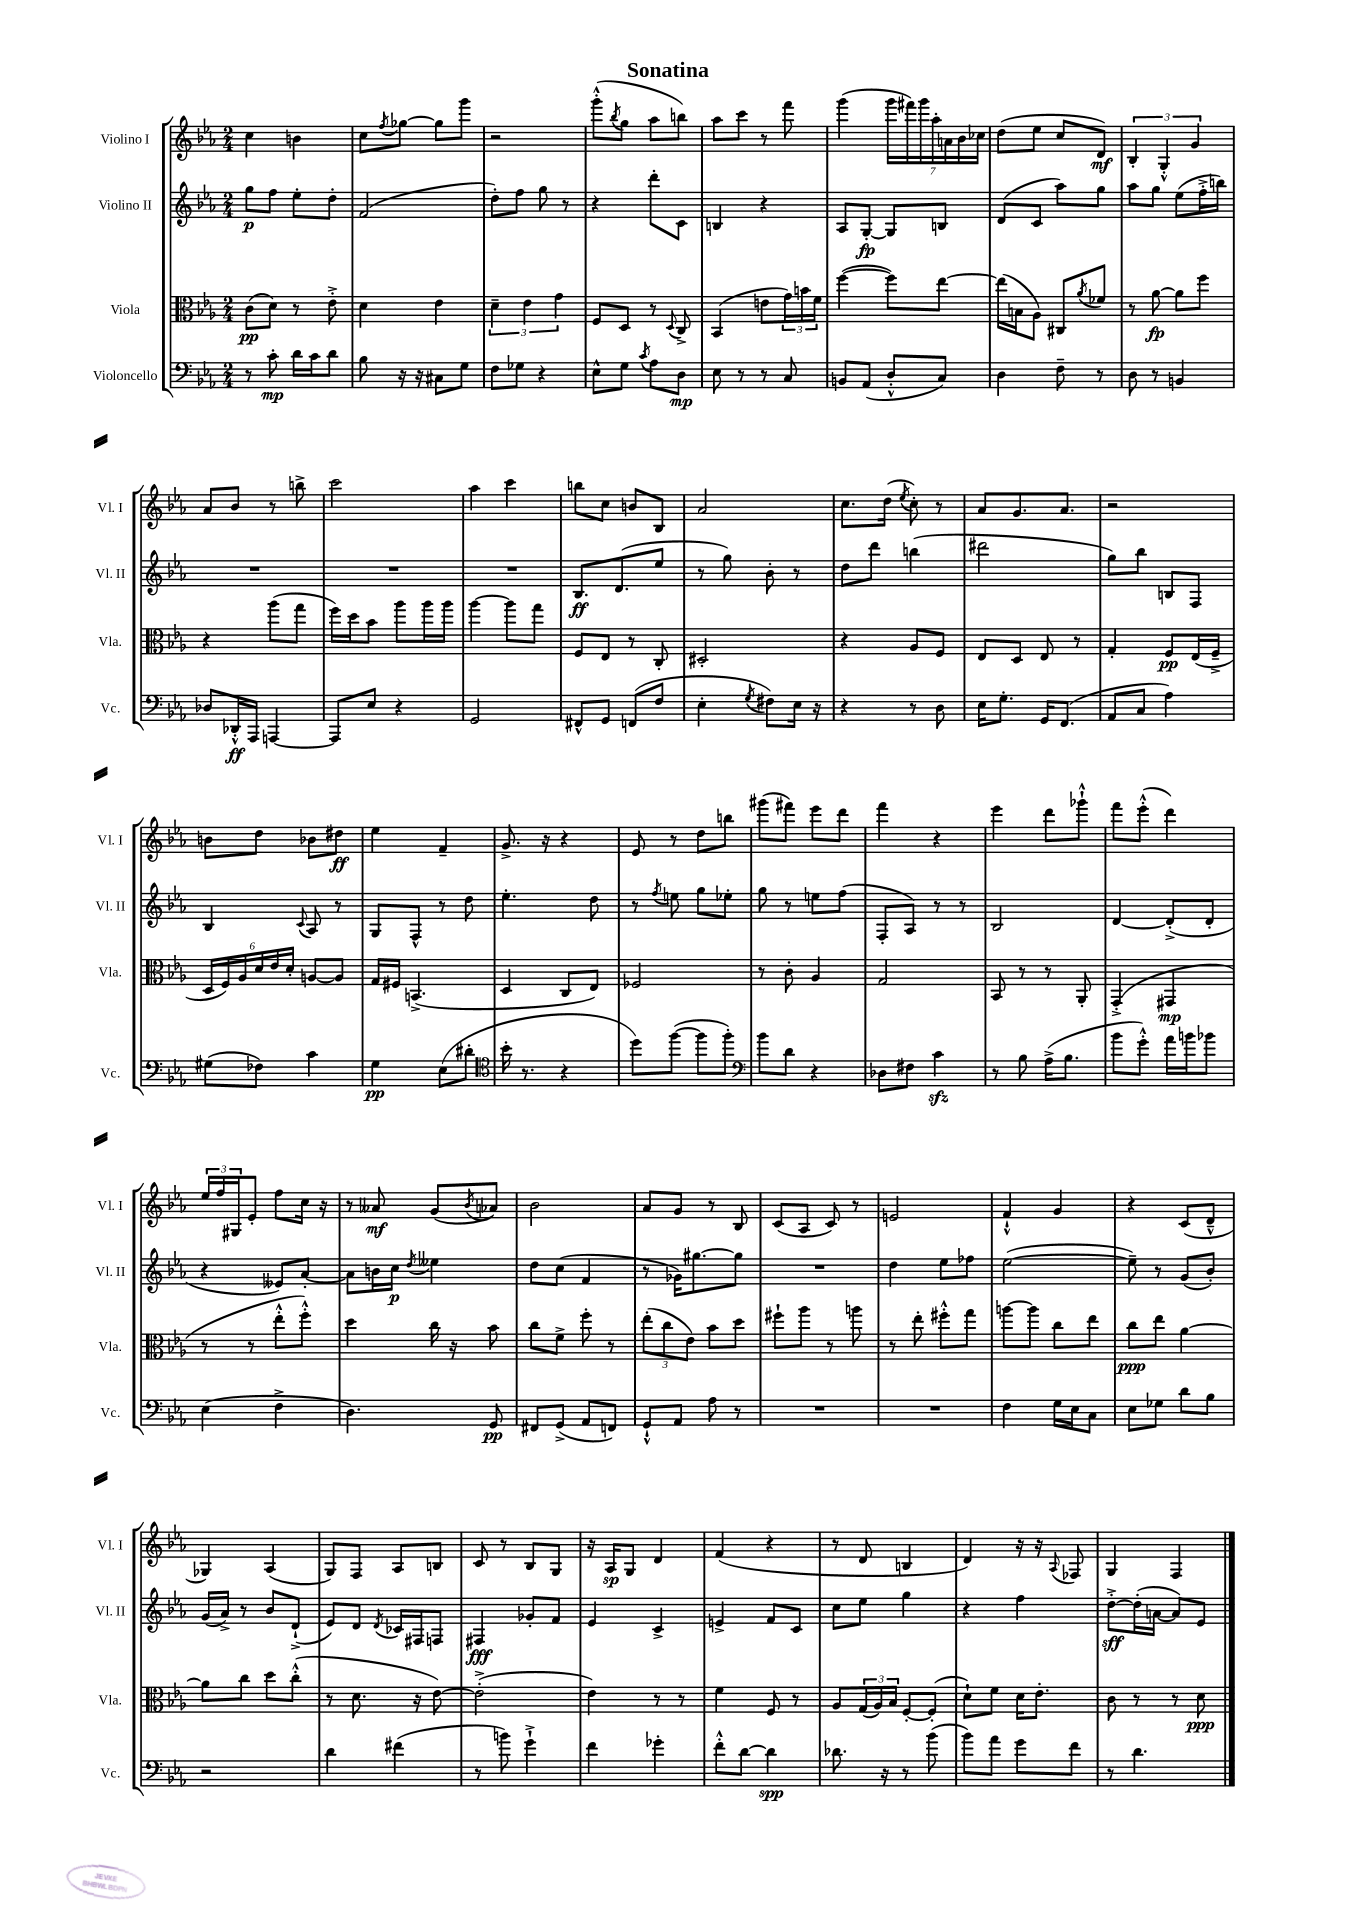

**kern	**kern	**kern	**kern
*staff4	*staff3	*staff2	*staff1
*clefF4	*clefC3	*clefG2	*clefG2
*k[b-e-a-]	*k[b-e-a-]	*k[b-e-a-]	*k[b-e-a-]
*M2/4	*M2/4	*M2/4	*M2/4
8r	(8c	8gg	4cc
8c'	8d)	8ff	.
16d	8r	8ee-'	4b
16c	.	.	.
8d	8e-'^	8dd'	.
=	=	=	=
8B-	4d	(2f	8cc
.	.	.	8qff
16r	.	.	[8gg-
16r	.	.	.
8C#	4e-	.	8gg-]
8G	.	.	8ggg
=	=	=	=
8F	6d~	8dd')	2r
8G-	.	8ff	.
.	6e-	.	.
4r	.	8gg	.
.	6g	.	.
.	.	8r	.
=	=	=	=
8E-^^	8F	4r	(8ggg'^^
.	.	.	8qbb-
8G	8D	.	8gg
8qc	.	.	.
8A-	8r	8ddd'	8aa-
.	8qqD	.	.
8D	8C^	8c	8bb)
=	=	=	=
8E-	(4BB-	4B	8aa-
8r	.	.	8ccc
8r	8e	4r	8r
8C	24g)	.	8fff
.	24b	.	.
.	24f	.	.
=	=	=	=
8BB	([4ff	8A-	(4ggg
(8AA-	.	[8G'	.
8D'^^	8ff])	8G]	28ggg
.	.	.	28fff#)
.	.	.	28ggg
.	.	.	28aa-'
8C)	[8ee-	8B	.
.	.	.	28a
.	.	.	28b-
.	.	.	28cc-
=	=	=	=
4D	(16ee-]	(8d	(8dd
.	16B	.	.
.	8A-)	8c	8ee-
8F~	8C#	8aa-)	8cc
.	8qa-	.	.
8r	8f-	8gg	8d)
=	=	=	=
8D	8r	8aa-	6B-'
8r	[8a-	8gg	.
.	.	.	6G'^^
4BB	8a-]	(8ee-	.
.	.	.	6g
.	8ff	16ff'^	.
.	.	16bb)	.
=	=	=	=
8D-	4r	2r	8a-
16DD-'^^	.	.	8b-
16AAA-	.	.	.
[4AAA	(8aa-	.	8r
.	8gg	.	8bb^
=	=	=	=
8AAA]	16ff)	2r	2ccc
.	16dd	.	.
8E-	8b-	.	.
4r	8aa-	.	.
.	16aa-	.	.
.	16aa-	.	.
=	=	=	=
2GG	[4aa-	2r	4aa-
.	8aa-]	.	4ccc
.	8gg	.	.
=	=	=	=
8FF#^^	8F	8.B-	8bb
8GG	8E-	.	8cc
.	.	(8.d	.
(8FF	8r	.	8b
8F	8C'	8ee-	8B-
=	=	=	=
4E-'	2D#'	8r	2a-
.	.	8gg)	.
8qG	.	.	.
8F#)	.	8b-'	.
16E-	.	8r	.
16r	.	.	.
=	=	=	=
4r	4r	8dd	8.cc
.	.	8ddd	.
.	.	.	(16dd
.	.	.	8qee-
8r	8A-	(4bb	8cc')
8D	8F	.	8r
=	=	=	=
16E-	8E-	2ddd#	8a-
8.G'	.	.	.
.	8D	.	8.g
16GG	8E-	.	.
(8.FF	.	.	8.a-
.	8r	.	.
=	=	=	=
8AA-	4G'	8gg)	2r
8C	.	8bb-	.
4A-)	8F	8B	.
.	(16E-	8F	.
.	16F~^	.	.
=	=	=	=
(8G#	24D	4B-	8b
.	24F)	.	.
.	24A-	.	.
8F-)	24d	.	8dd
.	24e-	.	.
.	24d'	.	.
.	.	8qqc	.
4c	[8A	8A-	8b-
.	8A]	8r	8dd#
=	=	=	=
4G	16G	8G	4ee-
.	16F#	.	.
.	(4.BB^	8F^^	.
(8E-	.	8r	4f~
8d#'	.	8dd	.
=	=	=	=
*clefC4	*	*	*
16b-'	4D	4.ee-'	8.g^
8.r	.	.	.
.	.	.	16r
4r	8C	.	4r
.	8E-)	8dd	.
=	=	=	=
8dd)	2F-	8r	8e-
.	.	8qff	.
([8ff	.	8ee	8r
8ff]	.	8gg	8dd
8ff')	.	8ee-'	8bb
=	=	=	=
*clefF4	*	*	*
8b-	8r	8gg	(8ggg#
8d	8c'	8r	8fff#)
4r	4A-	8ee	8eee-
.	.	(8ff	8ddd
=	=	=	=
8D-	2G	8F'	4fff
8F#	.	8A-)	.
4c	.	8r	4r
.	.	8r	.
=	=	=	=
8r	8BB-	2B-	4eee-
8B-	8r	.	.
(16A-^	8r	.	8ddd
8.B-	.	.	.
.	8AA-'	.	8ggg-`^^
=	=	=	=
8b-	(4GG'^	[4d	8fff
8g'^^)	.	.	(8eee-'^^
16a-	4GG#	(8d'^]	4ddd)
16b	.	.	.
8b-	.	8d'	.
=	=	=	=
(4E-	8r	4r	24ee-
.	.	.	24ff
.	.	.	24G#
.	8r	.	8e-'
4F^	8ee-'^^	8e--)	8ff
.	8ff'^^)	[8a-'	16cc
.	.	.	16r
=	=	=	=
4.D)	4dd	8a-]	8r
.	.	16b	8a--
.	.	16cc	.
.	.	8qdd	.
.	16cc	4ee--	(8g
.	16r	.	.
.	.	.	8qb-
8GG	8b-	.	8a-)
=	=	=	=
8FF#	8cc	8dd	2b-
(8GG^	8f^	(8cc	.
8AA-	8ff'	4f	.
8FF)	8r	.	.
=	=	=	=
8GG`^^	(12ee-'	8r	8a-
.	12cc	.	.
8AA-	.	16g-)	8g
.	12e-)	.	.
.	.	[8.gg#	.
8A-	8b-	.	8r
8r	8dd	8gg#]	8B-
=	=	=	=
2r	8ff#`	2r	(8c
.	8aa-	.	8A-
.	8r	.	8c)
.	8aa	.	8r
=	=	=	=
2r	8r	4dd	2e
.	8ee-'	.	.
.	8ff#'^^	8ee-	.
.	8gg	8ff-	.
=	=	=	=
4F	[8aa	([2ee-	4f`^^
.	8aa]	.	.
16G	8cc	.	4g
16E-	.	.	.
8C	8ee-	.	.
=	=	=	=
8E-	8cc	8ee-~])	4r
8G-	8ee-	8r	.
8d	[4a-	(8g	(8c
8B-	.	8b-')	8d~^^
=	=	=	=
2r	8a-]	(16g	4G-)
.	.	16a-^)	.
.	8cc	8r	.
.	8dd	8b-	(4A-
.	(8cc'^^	(8d`^	.
=	=	=	=
4d	8r	8e-)	8G)
.	8.d	8d	8F
.	.	8qd	.
(4f#	.	16c-	8A-
.	16r	16F#	.
.	[8e-)	8F	8B
=	=	=	=
8r	(2e-'^]	4F#	8c
8b)	.	.	8r
4g`^	.	8g-'	8B-
.	.	8f	8G
=	=	=	=
4f	4e-)	4e-	16r
.	.	.	16A-
.	.	.	8G
4g-'	8r	4c^	4d
.	8r	.	.
=	=	=	=
8f'^^	4f	4e^	(4f
[8d	.	.	.
4d]	8F	8f	4r
.	8r	8c	.
=	=	=	=
8.d-	8A-	8cc	8r
.	(24G	8ee-	8d
.	24A-)	.	.
16r	.	.	.
.	24B-	.	.
8r	[8F'	4gg	4B
(8b-	(8F']	.	.
=	=	=	=
8b-)	8d`)	4r	4d)
8a-	8f	.	.
8g	16d	4ff	16r
.	8.e-'	.	16r
.	.	.	8qqA-
8f	.	.	8F-
=	=	=	=
8r	8c	[8dd'^	4G
4.d	8r	(16dd']	.
.	.	[16a	.
.	8r	8a])	4F
.	8d	8e-	.
==	==	==	==
*-	*-	*-	*-
